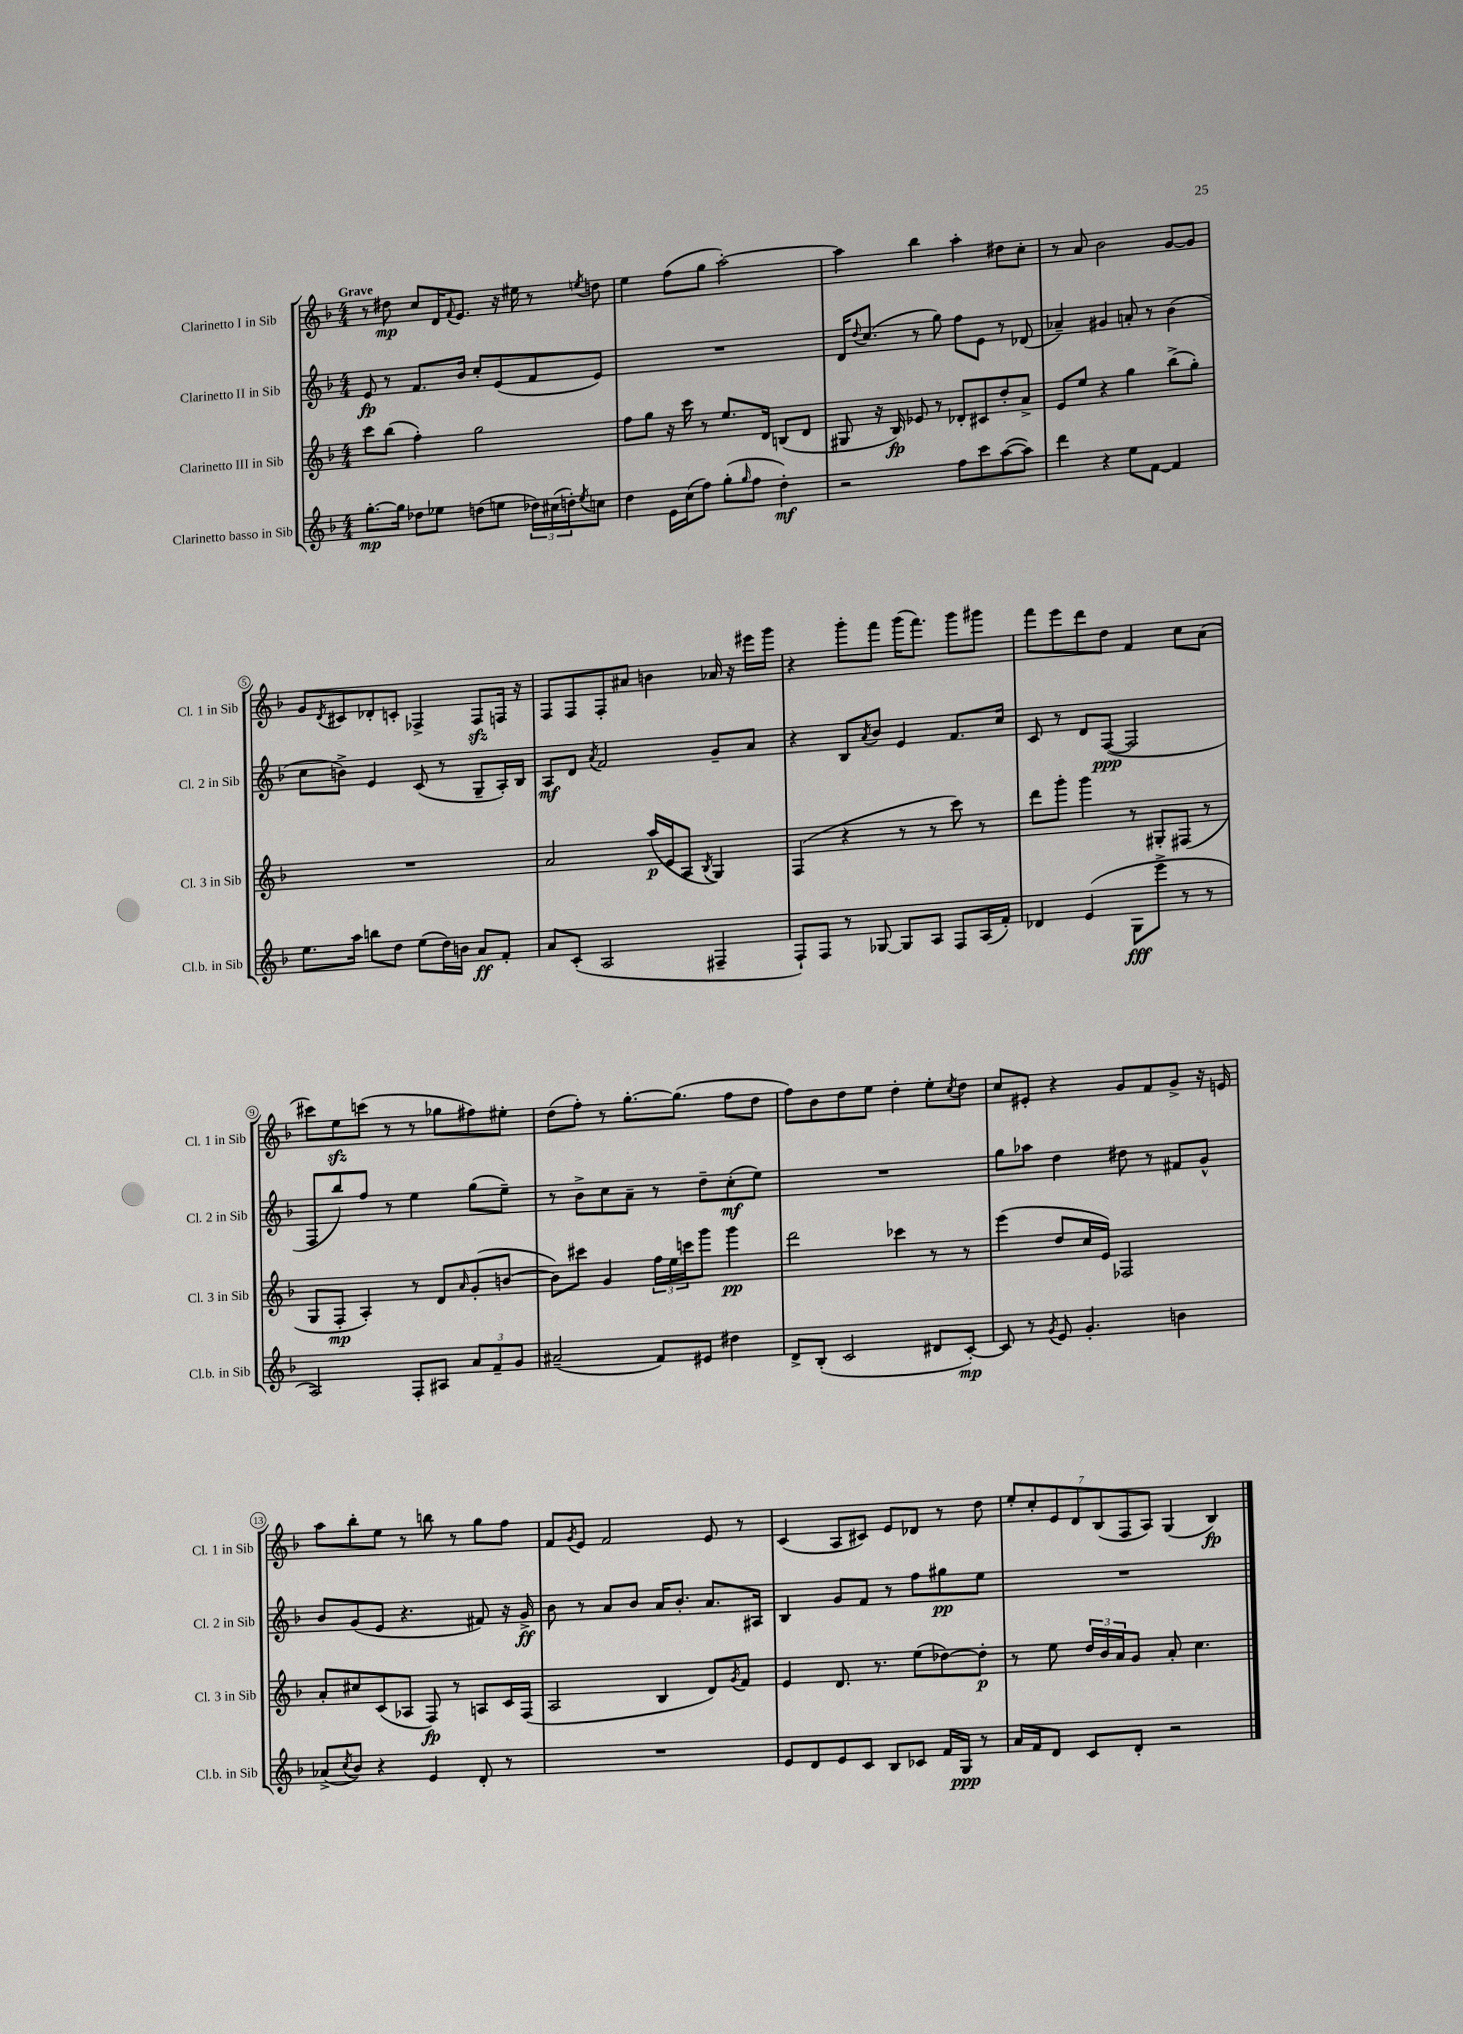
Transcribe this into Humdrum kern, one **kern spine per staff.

**kern	**dynam	**kern	**dynam	**kern	**dynam	**kern	**dynam
*part4	*part4	*part3	*part3	*part2	*part2	*part1	*part1
*staff4	*staff4	*staff3	*staff3	*staff2	*staff2	*staff1	*staff1
*I"Clarinetto basso in Sib	*	*I"Clarinetto III in Sib	*	*I"Clarinetto II in Sib	*	*I"Clarinetto I in Sib	*
*I'Cl.b. in Sib	*	*I'Cl. 3 in Sib	*	*I'Cl. 2 in Sib	*	*I'Cl. 1 in Sib	*
*clefG2	*	*clefG2	*	*clefG2	*	*clefG2	*
*k[b-]	*	*k[b-]	*	*k[b-]	*	*k[b-]	*
*M4/4	*	*M4/4	*	*M4/4	*	*M4/4	*
=1	=1	=1	=1	=1	=1	=1	=1
!	!	!	!	!	!	!LO:TX:a:B:t=Grave	!
[8.gg'\L	mp	8ccc\L	.	8e/	fp	8r	.
.	.	(8bb-\J	.	8r	.	8dd#X\	mp
16gg\Jk]	.	.	.	.	.	.	.
8dd-X\L	.	4ff'\)	.	8.f/L	.	8cc/L	.
8ee-X\J	.	.	.	.	.	16d/K	.
.	.	.	.	.	.	8qqf/	.
.	.	.	.	16b-/Jk	.	8.e/J	.
(8ddn\L	.	2gg\	.	8cc'/L	.	.	.
8een\J	.	.	.	(8e/	.	16r	.
.	.	.	.	.	.	16ee#X\	.
24dd-X\LL)	.	.	.	8f/	.	8r	.
(24cc#X\	.	.	.	.	.	.	.
24ddn'\J)	.	.	.	.	.	.	.
8qee/	.	.	.	.	.	8qeen/	.
8ccn\J	.	.	.	8e/J)	.	8ddn\	.
=2	=2	=2	=2	=2	=2	=2	=2
4dd\	.	8ff\L	.	1r	.	4ee\	.
.	.	8gg\J	.	.	.	.	.
16e\LL	.	16r	.	.	.	(8ff\L	.
(16cc\J	.	16ccc\	.	.	.	.	.
8ff\J)	.	8r	.	.	.	8gg\J	.
(8gg'\L	.	8.ee/L	.	.	.	[2aa'\)	.
16qqgg/	.	.	.	.	.	.	.
8ff\J	.	.	.	.	.	.	.
.	.	16d/Jk	.	.	.	.	.
4dd'\)	mf	(8Bn/L	.	.	.	.	.
.	.	8d/J	.	.	.	.	.
=3	=3	=3	=3	=3	=3	=3	=3
2r	.	8G#X/	.	16d/KL	.	4aa\]	.
.	.	.	.	8qqdd/	.	.	.
.	.	.	.	(8.cc/J	.	.	.
.	.	16r	.	.	.	.	.
.	.	16B-/)	fp	.	.	.	.
.	.	8e-X/	.	8r	.	4bb-\	.
.	.	8r	.	8gg\)	.	.	.
8ff\L	.	8d-X'/L	.	8ff\L	.	4aa'\	.
8ccc\	.	8c#X/	.	8e\J	.	.	.
([8aa\	.	8dd'/	.	8r	.	8dd#X\L	.
8aa\J])	.	8a^/J	.	(8d-X/	.	8cc'\J	.
=4	=4	=4	=4	=4	=4	=4	=4
4ddd\	.	8e/L	.	4a-X~/)	.	8r	.
.	.	8ee/J	.	.	.	8a/	.
4r	.	4r	.	4g#X/	.	2b-\	.
8ee\L	.	4gg\	.	8an'/	.	.	.
[8f\J	.	.	.	8r	.	.	.
4f/]	.	(8bb-^\L	.	(4b-\	.	[8g/L	.
.	.	8gg'\J)	.	.	.	8g/J]	.
!!LO:LB:g=z
=5	=5	=5	=5	=5	=5	=5	=5
8.ee\L	.	1r	.	8cc\L	.	8g/L	.
.	.	.	.	.	.	8qd/	.
.	.	.	.	8bn^\J)	.	8c#X/	.
16aa\Jk	.	.	.	.	.	.	.
8bbn\L	.	.	.	4e/	.	8d-X'/	.
8dd\J	.	.	.	.	.	8cn'/J	.
(8ee\L	.	.	.	(8c/	.	4F-X^/	.
16dd\L)	.	.	.	8r	.	.	.
16bn\JJ	.	.	.	.	.	.	.
8a/L	ff	.	.	8G~/L	.	8F-zz/L	.
8f'/J	.	.	.	16A'/L)	.	16Fn/Jk	.
.	.	.	.	16B-/JJ	.	16r	.
=6	=6	=6	=6	=6	=6	=6	=6
8a/L	.	2a/	.	8A/L	mf	8F/L	.
(8c'/J	.	.	.	8d/J	.	8F/	.
.	.	.	.	8qa/	.	.	.
2A/	.	.	.	2f/	.	8F'/	.
.	.	.	.	.	.	8a#X/J	.
.	.	(16aa/LL	p	.	.	4bn\	.
.	.	16e/J	.	.	.	.	.
.	.	8A/J	.	.	.	.	.
.	.	8qB-/	.	.	.	.	.
4F#X~/	.	4G/)	.	8g~/L	.	16a-X/	.
.	.	.	.	.	.	16r	.
.	.	.	.	8a/J	.	16eee#X\LL	.
.	.	.	.	.	.	16ggg\JJ	.
=7	=7	=7	=7	=7	=7	=7	=7
8F`/L)	.	(4F/	.	4r	.	4r	.
8F/J	.	.	.	.	.	.	.
8r	.	4r	.	8B-/L	.	8ggg'\L	.
.	.	.	.	8qa/	.	.	.
[8G-X/	.	.	.	8b-/J	.	8fff\J	.
8G-/L]	.	8r	.	4e/	.	(16ggg\KL	.
.	.	.	.	.	.	8.fff\J)	.
8A/J	.	8r	.	.	.	.	.
8F/L	.	8ccc\)	.	8.f/L	.	8ggg\L	.
(16A/L	.	8r	.	.	.	8ggg#X\J	.
16f'/JJ)	.	.	.	16cc/Jk	.	.	.
=8	=8	=8	=8	=8	=8	=8	=8
4d-X/	.	8ddd\L	.	8c/	.	8fff\L	.
.	.	8ggg'\J	.	8r	.	8eee\	.
(4e/	.	4ggg\	.	8d/L	.	8ddd\	.
.	.	.	.	([8F/J	ppp	8dd\J	.
8G\L	fff	8r	.	2F/]	.	4f/	.
8eee^\J	.	8G#X'/L	.	.	.	.	.
8r	.	(8F#X/J	.	.	.	8cc\L	.
8r	.	8r	.	.	.	(8a\J	.
!!LO:LB:g=z
=9	=9	=9	=9	=9	=9	=9	=9
2A/)	.	8G/L	.	8F/L	.	8ccc#X\L)	.
.	.	8F'/J	mp	8bb-/)	.	8eezz\	.
.	.	4A'/)	.	8ff/J	.	(8cccn\J	.
.	.	.	.	8r	.	8r	.
8F'/L	.	8r	.	4ee\	.	8r	.
8A#X/J	.	8d/L	.	.	.	8gg-X\L	.
.	.	16qqa/	.	.	.	.	.
12a/L	.	(8g'/	.	(8gg\L	.	8ff#X\)	.
12f~/	.	.	.	.	.	.	.
.	.	[8bn/J	.	8ee~\J)	.	8ee#X'\J	.
12g/J	.	.	.	.	.	.	.
=10	=10	=10	=10	=10	=10	=10	=10
(2a#X~/	.	8b\L])	.	8r	.	(8dd\L	.
.	.	8ccc#X\J	.	8b-^\L	.	8ff'\J)	.
.	.	4g/	.	8cc\	.	8r	.
.	.	.	.	8a~\J	.	[8.gg'\L	.
8f/L)	.	24ff\LL	.	8r	.	.	.
.	.	24ee\	.	.	.	.	.
.	.	.	.	.	.	(8.gg\J]	.
.	.	24cccn\J	.	.	.	.	.
8e#X/J	.	8ggg\J	.	8dd~\L	.	.	.
4dd#X\	.	4ggg\	pp	(8cc'\	mf	8ff\L	.
.	.	.	.	8ee\J)	.	8dd\J	.
=11	=11	=11	=11	=11	=11	=11	=11
8d^/L	.	2ddd\	.	1r	.	8ff\L)	.
(8B-'/J	.	.	.	.	.	8b-\	.
2c/	.	.	.	.	.	8dd\	.
.	.	.	.	.	.	8ee\J	.
.	.	4ccc-X\	.	.	.	4dd'\	.
8d#X/L	.	8r	.	.	.	8ee'\L	.
.	.	.	.	.	.	8qcc/	.
[8c'/J)	mp	8r	.	.	.	8dd\J	.
=12	=12	=12	=12	=12	=12	=12	=12
8c/]	.	(4eee\	.	8gg\L	.	8cc/L	.
8r	.	.	.	8aa-X\J	.	8e#X'/J	.
8qg/	.	.	.	.	.	.	.
8e/	.	8dd/L	.	4dd\	.	4r	.
4.g'/	.	16cc/L	.	.	.	.	.
.	.	16e/JJ)	.	.	.	.	.
.	.	2F-X/	.	8dd#X\	.	8g/L	.
.	.	.	.	8r	.	8f/	.
4bn\	.	.	.	8f#X/L	.	8g^/J	.
.	.	.	.	8g^^/J	.	16r	.
.	.	.	.	.	.	16en/	.
!!LO:LB:g=z
=13	=13	=13	=13	=13	=13	=13	=13
(8a-X^/L	.	8a'/L	.	8b-/L	.	8aa\L	.
8qcc/	.	.	.	.	.	.	.
8b-/J)	.	8cc#X/	.	(8g/	.	8bb-'\	.
4r	.	(8c/	.	8e/J	.	8ee\J	.
.	.	8A-X/J	.	4.r	.	8r	.
4e/	.	8F/)	fp	.	.	8bbn\	.
.	.	8r	.	.	.	8r	.
8d'/	.	8An/L	.	8f#X/)	.	8gg\L	.
8r	.	16c/L	.	16r	.	8ff\J	.
.	.	(16F/JJ	.	16g^/	ff	.	.
=14	=14	=14	=14	=14	=14	=14	=14
1r	.	2A/	.	8b-\	.	8f/L	.
.	.	.	.	.	.	8qg/	.
.	.	.	.	8r	.	8e/J	.
.	.	.	.	8a/L	.	2f/	.
.	.	.	.	8b-/J	.	.	.
.	.	4B-/	.	16a/KL	.	.	.
.	.	.	.	8.b-'/J	.	.	.
.	.	8d/L)	.	8.a/L	.	8e/	.
.	.	8qg/	.	.	.	.	.
.	.	8f/J	.	.	.	8r	.
.	.	.	.	16A#X/Jk	.	.	.
=15	=15	=15	=15	=15	=15	=15	=15
8e/L	.	4e/	.	4B-/	.	(4c/	.
8d/	.	.	.	.	.	.	.
8e/	.	8.d/	.	8g/L	.	8A/L	.
8c/J	.	.	.	8f/J	.	8c#X/J)	.
.	.	8.r	.	.	.	.	.
8B-/L	.	.	.	8r	.	8e/L	.
8c-X/J	.	(8ee\L	.	8ff\L	.	8d-X/J	.
16f/LL	.	[8dd-X\)	.	8gg#X\	pp	8r	.
16G/JJ	ppp	.	.	.	.	.	.
8r	.	8dd-'\J]	p	8ee\J	.	8dd\	.
=16	=16	=16	=16	=16	=16	=16	=16
16a/LL	.	8r	.	1r	.	14ee'/L	.
16f/J	.	.	.	.	.	.	.
.	.	.	.	.	.	14cc'/	.
8d/J	.	8ee\	.	.	.	.	.
.	.	.	.	.	.	14e/	.
.	.	.	.	.	.	14d/	.
8c/L	.	24dd/LL	.	.	.	.	.
.	.	.	.	.	.	(14B-/	.
.	.	24b-/	.	.	.	.	.
.	.	24a/J	.	.	.	.	.
.	.	.	.	.	.	14F/	.
8d'/J	.	8g/J	.	.	.	.	.
.	.	.	.	.	.	14A/J)	.
2r	.	8a'/	.	.	.	(4G/	.
.	.	4.cc\	.	.	.	.	.
.	.	.	.	.	.	4B-/)	fp
==	==	==	==	==	==	==	==
*-	*-	*-	*-	*-	*-	*-	*-
